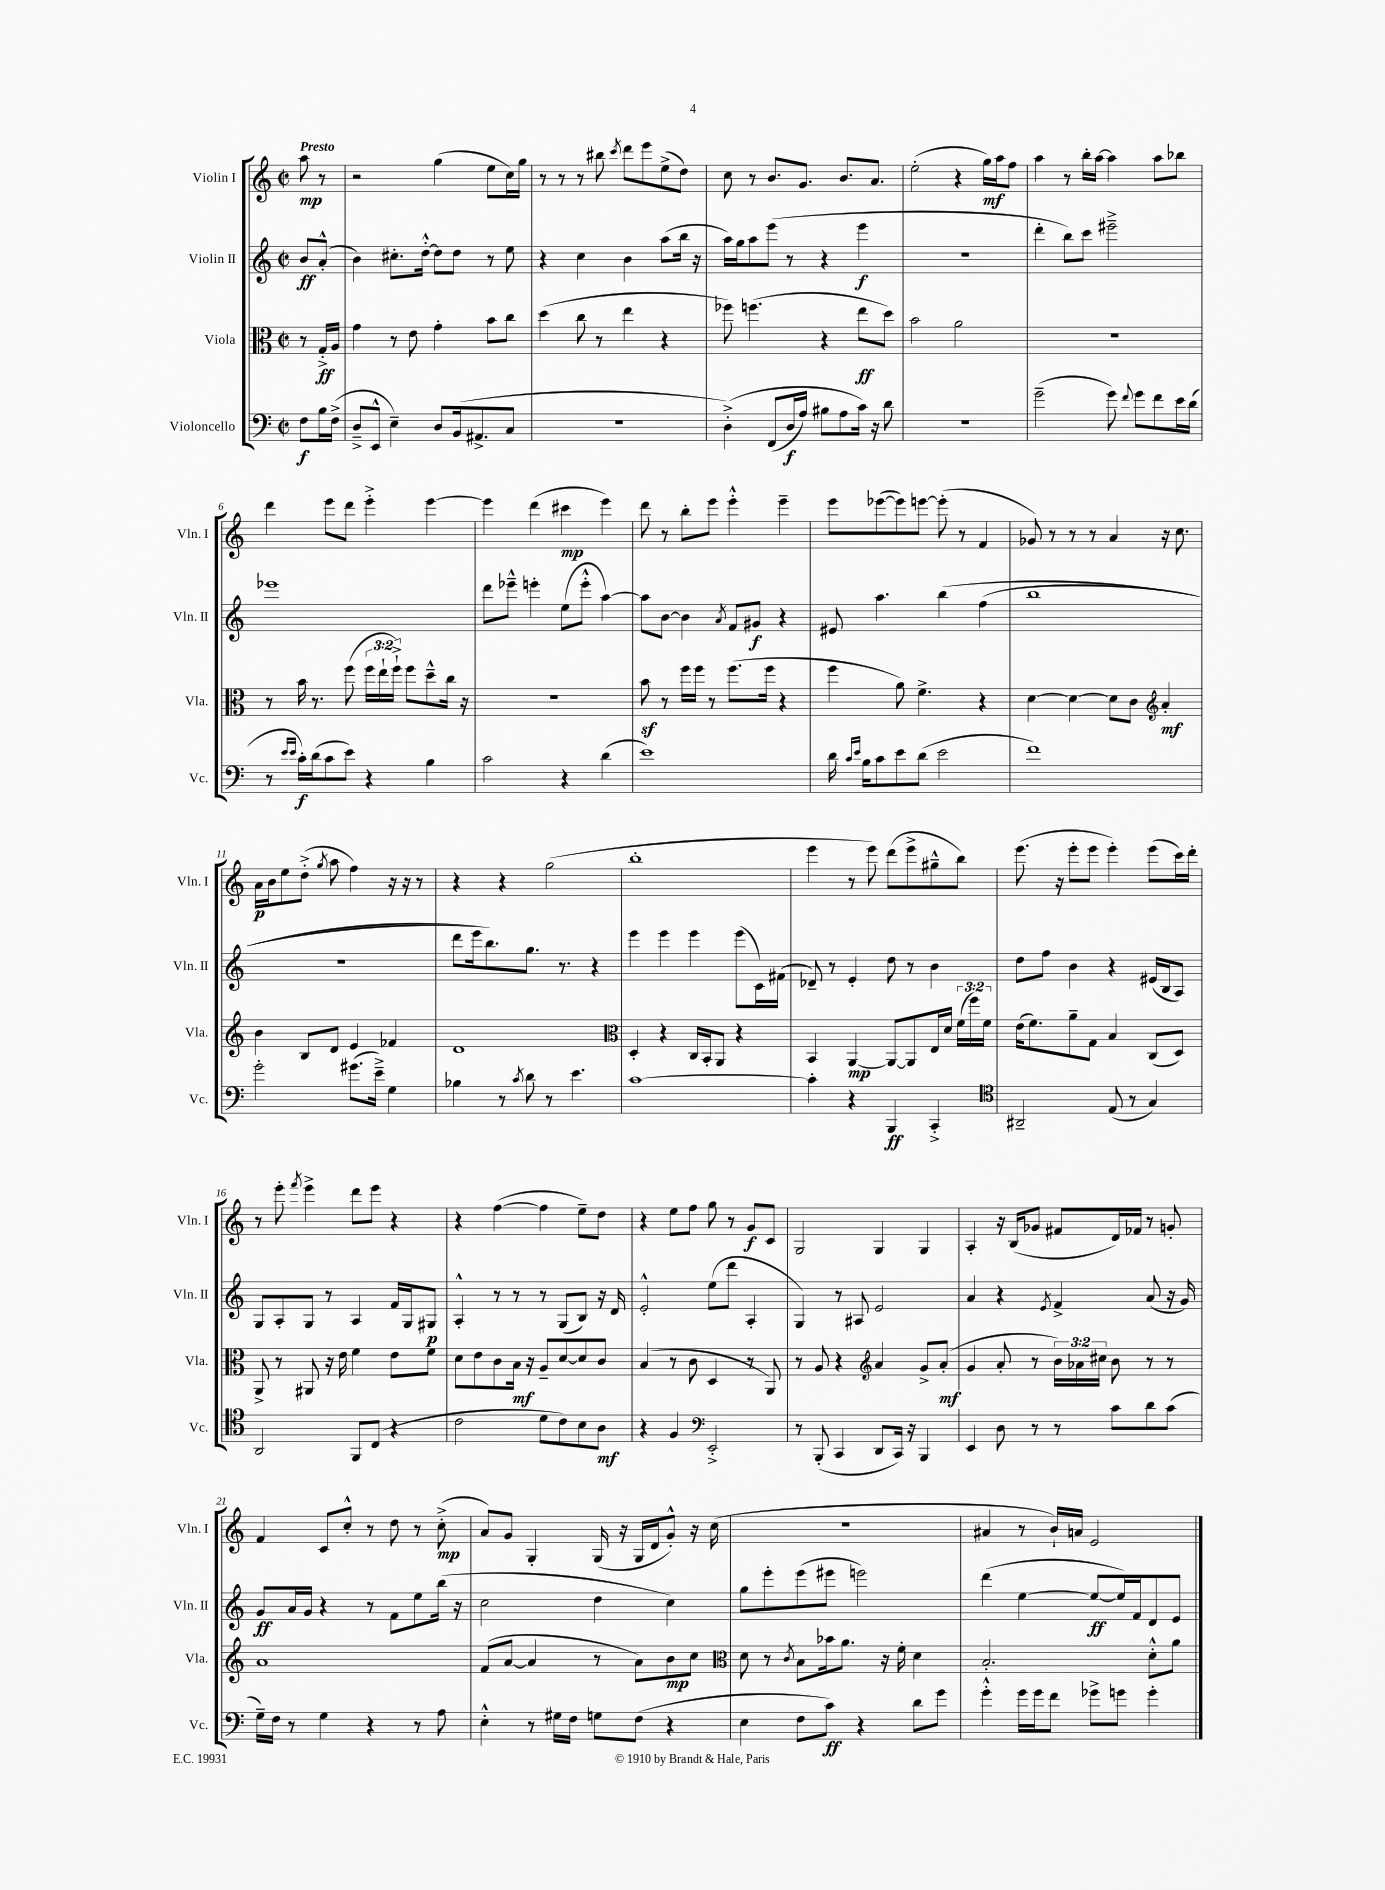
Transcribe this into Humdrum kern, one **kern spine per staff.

**kern	**dynam	**kern	**dynam	**kern	**dynam	**kern	**dynam
*part4	*part4	*part3	*part3	*part2	*part2	*part1	*part1
*staff4	*staff4	*staff3	*staff3	*staff2	*staff2	*staff1	*staff1
*I"Violoncello	*	*I"Viola	*	*I"Violin II	*	*I"Violin I	*
*I'Vc.	*	*I'Vla.	*	*I'Vln. II	*	*I'Vln. I	*
*clefF4	*	*clefC3	*	*clefG2	*	*clefG2	*
*k[]	*	*k[]	*	*k[]	*	*k[]	*
*M2/2	*	*M2/2	*	*M2/2	*	*M2/2	*
*met(c|)	*	*met(c|)	*	*met(c|)	*	*met(c|)	*
=	=	=	=	=	=	=	=
!	!	!	!	!	!	!LO:TX:a:B:t=Presto	!
8F\L	f	8r	.	8b/L	ff	8aa\	mp
16B\L	.	16G'^/LL	ff	(8a'^^/J	.	8r	.
(16F^\JJ	.	16A/JJ	.	.	.	.	.
=1	=1	=1	=1	=1	=1	=1	=1
8D~^/L	.	4g\	.	4b\)	.	2r	.
8EE^^/J	.	.	.	.	.	.	.
4E~\)	.	8r	.	8.cc#X'\L	.	.	.
.	.	8e\	.	.	.	.	.
.	.	.	.	[16dd'^^\Jk	.	.	.
8D/L	.	4g'\	.	8dd\L]	.	(4gg\	.
(16BB/k	.	.	.	8dd\J	.	.	.
8.AA#X^/	.	.	.	.	.	.	.
.	.	8b\L	.	8r	.	8ee\L	.
8C/J	.	8cc\J	.	8ee\	.	16cc\L)	.
.	.	.	.	.	.	16gg\JJ	.
=2	=2	=2	=2	=2	=2	=2	=2
1r	.	(4dd\	.	4r	.	8r	.
.	.	.	.	.	.	8r	.
.	.	8cc\	.	4cc\	.	8r	.
.	.	8r	.	.	.	8bb#X\	.
.	.	.	.	.	.	8qccc/	.
.	.	4ee\	.	4b\	.	8ddd\L	.
.	.	.	.	.	.	8eee\	.
.	.	4r	.	(8aa\L	.	(8ee^\	.
.	.	.	.	16bb\Jk	.	8dd\J)	.
.	.	.	.	16r	.	.	.
=3	=3	=3	=3	=3	=3	=3	=3
(4D'^\)	.	8ff-X\)	.	16aa\LL)	.	8cc\	.
.	.	.	.	16gg\J	.	.	.
.	.	(4.ffn\	.	8aa\	.	8r	.
(8FF/L	.	.	.	(8eee\J	.	8.b/L	.
16D/L	f	.	.	8r	.	.	.
16A/JJ)	.	.	.	.	.	8.g/J	.
8B#X\L	.	4r	.	4r	.	.	.
8A\	.	.	.	.	.	8.b/L	.
16c\Jk)	.	8ee\L	ff	4eee\	f	.	.
16r	.	.	.	.	.	8.a/J	.
8d\	.	8dd\J)	.	.	.	.	.
=4	=4	=4	=4	=4	=4	=4	=4
1r	.	2b\	.	1r	.	(2ee'\	.
.	.	2a\	.	.	.	4r	.
.	.	.	.	.	.	16gg\LL)	mf
.	.	.	.	.	.	16aa\J	.
.	.	.	.	.	.	8ff\J	.
=5	=5	=5	=5	=5	=5	=5	=5
(2g~\	.	1r	.	4ddd'\	.	4aa\	.
.	.	.	.	8bb\L)	.	8r	.
.	.	.	.	8ccc\J	.	16bb'\LL	.
.	.	.	.	.	.	[16aa\JJ	.
8g\)	.	.	.	2eee#X~^\	.	4aa\]	.
8qqf/	.	.	.	.	.	.	.
8g\L	.	.	.	.	.	.	.
8f\	.	.	.	.	.	8aa\L	.
16e\L	.	.	.	.	.	8bb-X\J	.
(16d\JJ	.	.	.	.	.	.	.
!!LO:LB:g=z
=6	=6	=6	=6	=6	=6	=6	=6
8r	.	8r	.	1eee-X	.	4ddd\	.
16qqe/LL	.	.	.	.	.	.	.
16qqe/JJ	.	.	.	.	.	.	.
16c'\LL)	f	16b\	.	.	.	.	.
(16d\J	.	8.r	.	.	.	.	.
8c\	.	.	.	.	.	8eee\L	.
8e\J)	.	(8ff\	.	.	.	8ddd\J	.
4r	.	24ff\LL	.	.	.	4eee'^\	.
.	.	24ee`\	.	.	.	.	.
.	.	24ff`^\JJ)	.	.	.	.	.
.	.	8ff\L	.	.	.	.	.
4B\	.	8dd~^^\	.	.	.	[4eee\	.
.	.	16cc\Jk	.	.	.	.	.
.	.	16r	.	.	.	.	.
=7	=7	=7	=7	=7	=7	=7	=7
2c\	.	1r	.	8ddd\L	.	4eee\]	.
.	.	.	.	8eee-X~^^\J	.	.	.
.	.	.	.	4eeen'\	.	(4ddd\	.
4r	.	.	.	(8ee\L	.	4ccc#X\	mp
.	.	.	.	8eee'^^\J	.	.	.
(4d\	.	.	.	[4aa\)	.	4eee\)	.
=8	=8	=8	=8	=8	=8	=8	=8
1e)	.	8bz\	.	8aa\L]	.	8ddd\	.
.	.	8r	.	[8b\J	.	8r	.
.	.	16ff\LL	.	4b\]	.	8bb'\L	.
.	.	16ff\JJ	.	.	.	.	.
.	.	8r	.	.	.	8eee\J	.
.	.	.	.	8qa/	.	.	.
.	.	(8.ff\L	.	8f/L	.	4eee'^^\	.
.	.	.	.	8g#X/J	f	.	.
.	.	16ff\Jk	.	.	.	.	.
.	.	4r	.	4r	.	4eee~\	.
=9	=9	=9	=9	=9	=9	=9	=9
16d\	.	4ff\	.	8e#X/	.	8eee\L	.
16qqc/LL	.	.	.	.	.	.	.
16qqe/JJ	.	.	.	.	.	.	.
16B\KL	.	.	.	.	.	.	.
8c\	.	.	.	4.aa\	.	([8eee-X\	.
8e\	.	8a\)	.	.	.	8eee-\])	.
(8d\J	.	4.f^\	.	.	.	[8eeen\J	.
2e\	.	.	.	(4bb\	.	(8eee'\]	.
.	.	.	.	.	.	8r	.
.	.	4r	.	(4ff\	.	4f/	.
=10	=10	=10	=10	=10	=10	=10	=10
1f)	.	[4d\	.	1bb	.	8g-X/)	.
.	.	.	.	.	.	8r	.
.	.	4d\_	.	.	.	8r	.
.	.	.	.	.	.	8r	.
.	.	8d\L]	.	.	.	4a/	.
.	.	8c\J	.	.	.	.	.
*	*	*clefG2	*	*	*	*	*
.	.	4a'/	mf	.	.	16r	.
.	.	.	.	.	.	8.cc\	.
!!LO:LB:g=z
=11	=11	=11	=11	=11	=11	=11	=11
2g'\	.	4b\	.	1r	.	16a\LL	p
.	.	.	.	.	.	16b\J	.
.	.	.	.	.	.	8ee\	.
.	.	8B/L	.	.	.	(8dd'^\J	.
.	.	.	.	.	.	8qgg/	.
.	.	8d/J	.	.	.	8aa\	.
(8.g#X\L	.	4e/	.	.	.	4ff\)	.
16e~^\Jk)	.	.	.	.	.	.	.
4G\	.	4f-X/	.	.	.	16r	.
.	.	.	.	.	.	16r	.
.	.	.	.	.	.	8r	.
=12	=12	=12	=12	=12	=12	=12	=12
4B-X\	.	1d	.	8ddd\L	.	4r	.
.	.	.	.	16eee\k)	.	.	.
.	.	.	.	8.bb\)	.	.	.
8r	.	.	.	.	.	4r	.
8qc/	.	.	.	.	.	.	.
8d\	.	.	.	8.gg\J	.	.	.
8r	.	.	.	.	.	(2gg\	.
.	.	.	.	8.r	.	.	.
4.e\	.	.	.	.	.	.	.
.	.	.	.	4r	.	.	.
=13	=13	=13	=13	=13	=13	=13	=13
*	*	*clefC3	*	*	*	*	*
[1c	.	4D'/	.	4eee\	.	1bb'	.
.	.	4r	.	4eee\	.	.	.
.	.	16C/LL	.	4eee\	.	.	.
.	.	16BB'/J	.	.	.	.	.
.	.	8AA/J	.	.	.	.	.
.	.	4r	.	(8eee\L	.	.	.
.	.	.	.	16c\L)	.	.	.
.	.	.	.	(16f#X\JJ	.	.	.
=14	=14	=14	=14	=14	=14	=14	=14
4c'\]	.	4BB/	.	8d-X~/)	.	4eee\	.
.	.	.	.	8r	.	.	.
4r	.	[4AA/	mp	4e'/	.	8r	.
.	.	.	.	.	.	8eee\)	.
4BBB/	ff	8AA/L_	.	8dd\	.	(8ddd\L	.
.	.	8AA/]	.	8r	.	8eee^\	.
4CC'^/	.	16E/L	.	4b\	.	8gg#X~^^\	.
.	.	16d/JJ	.	.	.	.	.
.	.	(24f\LL	.	.	.	8bb\J)	.
.	.	24ff\)	.	.	.	.	.
.	.	24f\JJ	.	.	.	.	.
=15	=15	=15	=15	=15	=15	=15	=15
*clefC4	*	*	*	*	*	*	*
2AA#X~/	.	(16e\KL	.	8dd\L	.	(8.eee\	.
.	.	8.f\)	.	.	.	.	.
.	.	.	.	8ff\J	.	.	.
.	.	.	.	.	.	16r	.
.	.	8a~\	.	4b\	.	8eee'\L	.
.	.	8G\J	.	.	.	8eee\J	.
(8E/	.	4B/	.	4r	.	4eee'\)	.
8r	.	.	.	.	.	.	.
4G/)	.	(8C/L	.	(16e#X/LL	.	(8eee\L	.
.	.	.	.	16B/J	.	.	.
.	.	8D/J)	.	8A/J)	.	16ccc\L)	.
.	.	.	.	.	.	16ddd'\JJ	.
!!LO:LB:g=z
=16	=16	=16	=16	=16	=16	=16	=16
2AA/	.	8AA^/	.	8G/L	.	8r	.
.	.	8r	.	8A'/	.	8eee'\	.
.	.	.	.	.	.	8qfff/	.
.	.	8AA#X/	.	8G/J	.	4eee^\	.
.	.	16r	.	8r	.	.	.
.	.	16e\	.	.	.	.	.
8FF/L	.	4f\	.	4A/	.	8ddd\L	.
(8C/J	.	.	.	.	.	8eee\J	.
4r	.	8e\L	.	16f/LL	.	4r	.
.	.	.	.	16G/J	.	.	.
.	.	8f\J	.	8G#X/J	p	.	.
=17	=17	=17	=17	=17	=17	=17	=17
2c\	.	8d\L	.	4A'^^/	.	4r	.
.	.	8e\	.	.	.	.	.
.	.	8c\	.	8r	.	([4ff\	.
.	.	16B\Jk	mf	8r	.	.	.
.	.	16r	.	.	.	.	.
8d\L	.	8A~/L	.	8r	.	4ff\]	.
8c\)	.	[8d/	.	(8G/L	.	.	.
8B\	.	8d/]	.	8B/J)	.	8ee~\L)	.
8A\J	mf	8c/J	.	16r	.	8dd\J	.
.	.	.	.	16d/	.	.	.
=18	=18	=18	=18	=18	=18	=18	=18
4r	.	(4B/	.	2e'^^/	.	4r	.
4F/	.	8r	.	.	.	8ee\L	.
.	.	8c\	.	.	.	8ff\J	.
*clefF4	*	*	*	*	*	*	*
2EE'^/	.	4D/	.	(8ee\L	.	8gg\	.
.	.	.	.	8ddd\J	.	8r	.
.	.	8r	.	4A'/	.	8g/L	f
.	.	8AA/)	.	.	.	8c/J	.
=19	=19	=19	=19	=19	=19	=19	=19
8r	.	8r	.	4G/)	.	2G/	.
(8BBB'/	.	8A/	.	.	.	.	.
4CC/	.	4r	.	8r	.	.	.
.	.	.	.	8A#X/	.	.	.
*	*	*clefG2	*	*	*	*	*
8DD/L	.	4a/	.	2e/	.	4G/	.
16CC/Jk)	.	.	.	.	.	.	.
16r	.	.	.	.	.	.	.
4BBB/	.	8g^/L	.	.	.	4G/	.
.	.	(8a'/J	mf	.	.	.	.
=20	=20	=20	=20	=20	=20	=20	=20
4EE/	.	4g/	.	4a/	.	4A'/	.
8D\	.	8a'/	.	4r	.	16r	.
.	.	.	.	.	.	(16B/KL	.
8r	.	8r	.	.	.	8g-X/J	.
.	.	.	.	8qe/	.	.	.
8r	.	24b\LL)	.	4f^/	.	8f#X/L	.
.	.	24a-X\	.	.	.	.	.
.	.	24cc#X\JJ	.	.	.	.	.
8c\L	.	8b\	.	.	.	16d/L)	.
.	.	.	.	.	.	16f-X/JJ	.
8d\	.	8r	.	(8a/	.	8r	.
(8c\J	.	8r	.	16r	.	8gn'/	.
.	.	.	.	16g/)	.	.	.
!!LO:LB:g=z
=21	=21	=21	=21	=21	=21	=21	=21
16G~\LL)	.	1a	.	8g/L	ff	4f/	.
16F\JJ	.	.	.	.	.	.	.
8r	.	.	.	16a/L	.	.	.
.	.	.	.	16g/JJ	.	.	.
4G\	.	.	.	4r	.	8c/L	.
.	.	.	.	.	.	8cc'^^/J	.
4r	.	.	.	8r	.	8r	.
.	.	.	.	8f\L	.	8dd\	.
8r	.	.	.	8ee\	.	8r	.
8A\	.	.	.	(16bb\Jk	.	(8cc'^\	mp
.	.	.	.	16r	.	.	.
=22	=22	=22	=22	=22	=22	=22	=22
4E'^^\	.	(8f/L	.	2cc\	.	8a/L)	.
.	.	[8a/J	.	.	.	8g/J	.
8r	.	4a/]	.	.	.	4G'/	.
16G#X\LL	.	.	.	.	.	.	.
16F\JJ	.	.	.	.	.	.	.
8Gn\L	.	8r	.	4dd\	.	(16G/	.
.	.	.	.	.	.	16r	.
(8F\J	.	8a\L)	.	.	.	16G/LL	.
.	.	.	.	.	.	16d/J	.
4r	.	8b\	mp	4cc\)	.	8g'^^/J)	.
.	.	8cc\J	.	.	.	16r	.
.	.	.	.	.	.	(16cc\	.
=23	=23	=23	=23	=23	=23	=23	=23
*	*	*clefC3	*	*	*	*	*
4E\	.	8d\	.	8gg\L	.	1r	.
.	.	8r	.	8eee'\	.	.	.
.	.	8qc/	.	.	.	.	.
8F\L	.	8B\L	.	(8eee\	.	.	.
8c\J)	ff	16b-X\k	.	8eee#X\J	.	.	.
.	.	8.a\J	.	.	.	.	.
4r	.	.	.	2eeen\)	.	.	.
.	.	16r	.	.	.	.	.
.	.	16f'\	.	.	.	.	.
8d\L	.	4d\	.	.	.	.	.
8g\J	.	.	.	.	.	.	.
=24	=24	=24	=24	=24	=24	=24	=24
4g'^^\	.	2.B'/	.	(4ddd\	.	4a#X/	.
16g\LL	.	.	.	[4ee\	.	8r	.
16g\J	.	.	.	.	.	.	.
8f\J	.	.	.	.	.	16b`/LL)	.
.	.	.	.	.	.	16an/JJ	.
8g-X^\L	.	.	.	8ee/L_	ff	2e/	.
8gn\J	.	.	.	16ee/L])	.	.	.
.	.	.	.	16f/J	.	.	.
4g'\	.	8d'^^\L	.	8d/	.	.	.
.	.	8a\J	.	8e/J	.	.	.
==	==	==	==	==	==	==	==
*-	*-	*-	*-	*-	*-	*-	*-
